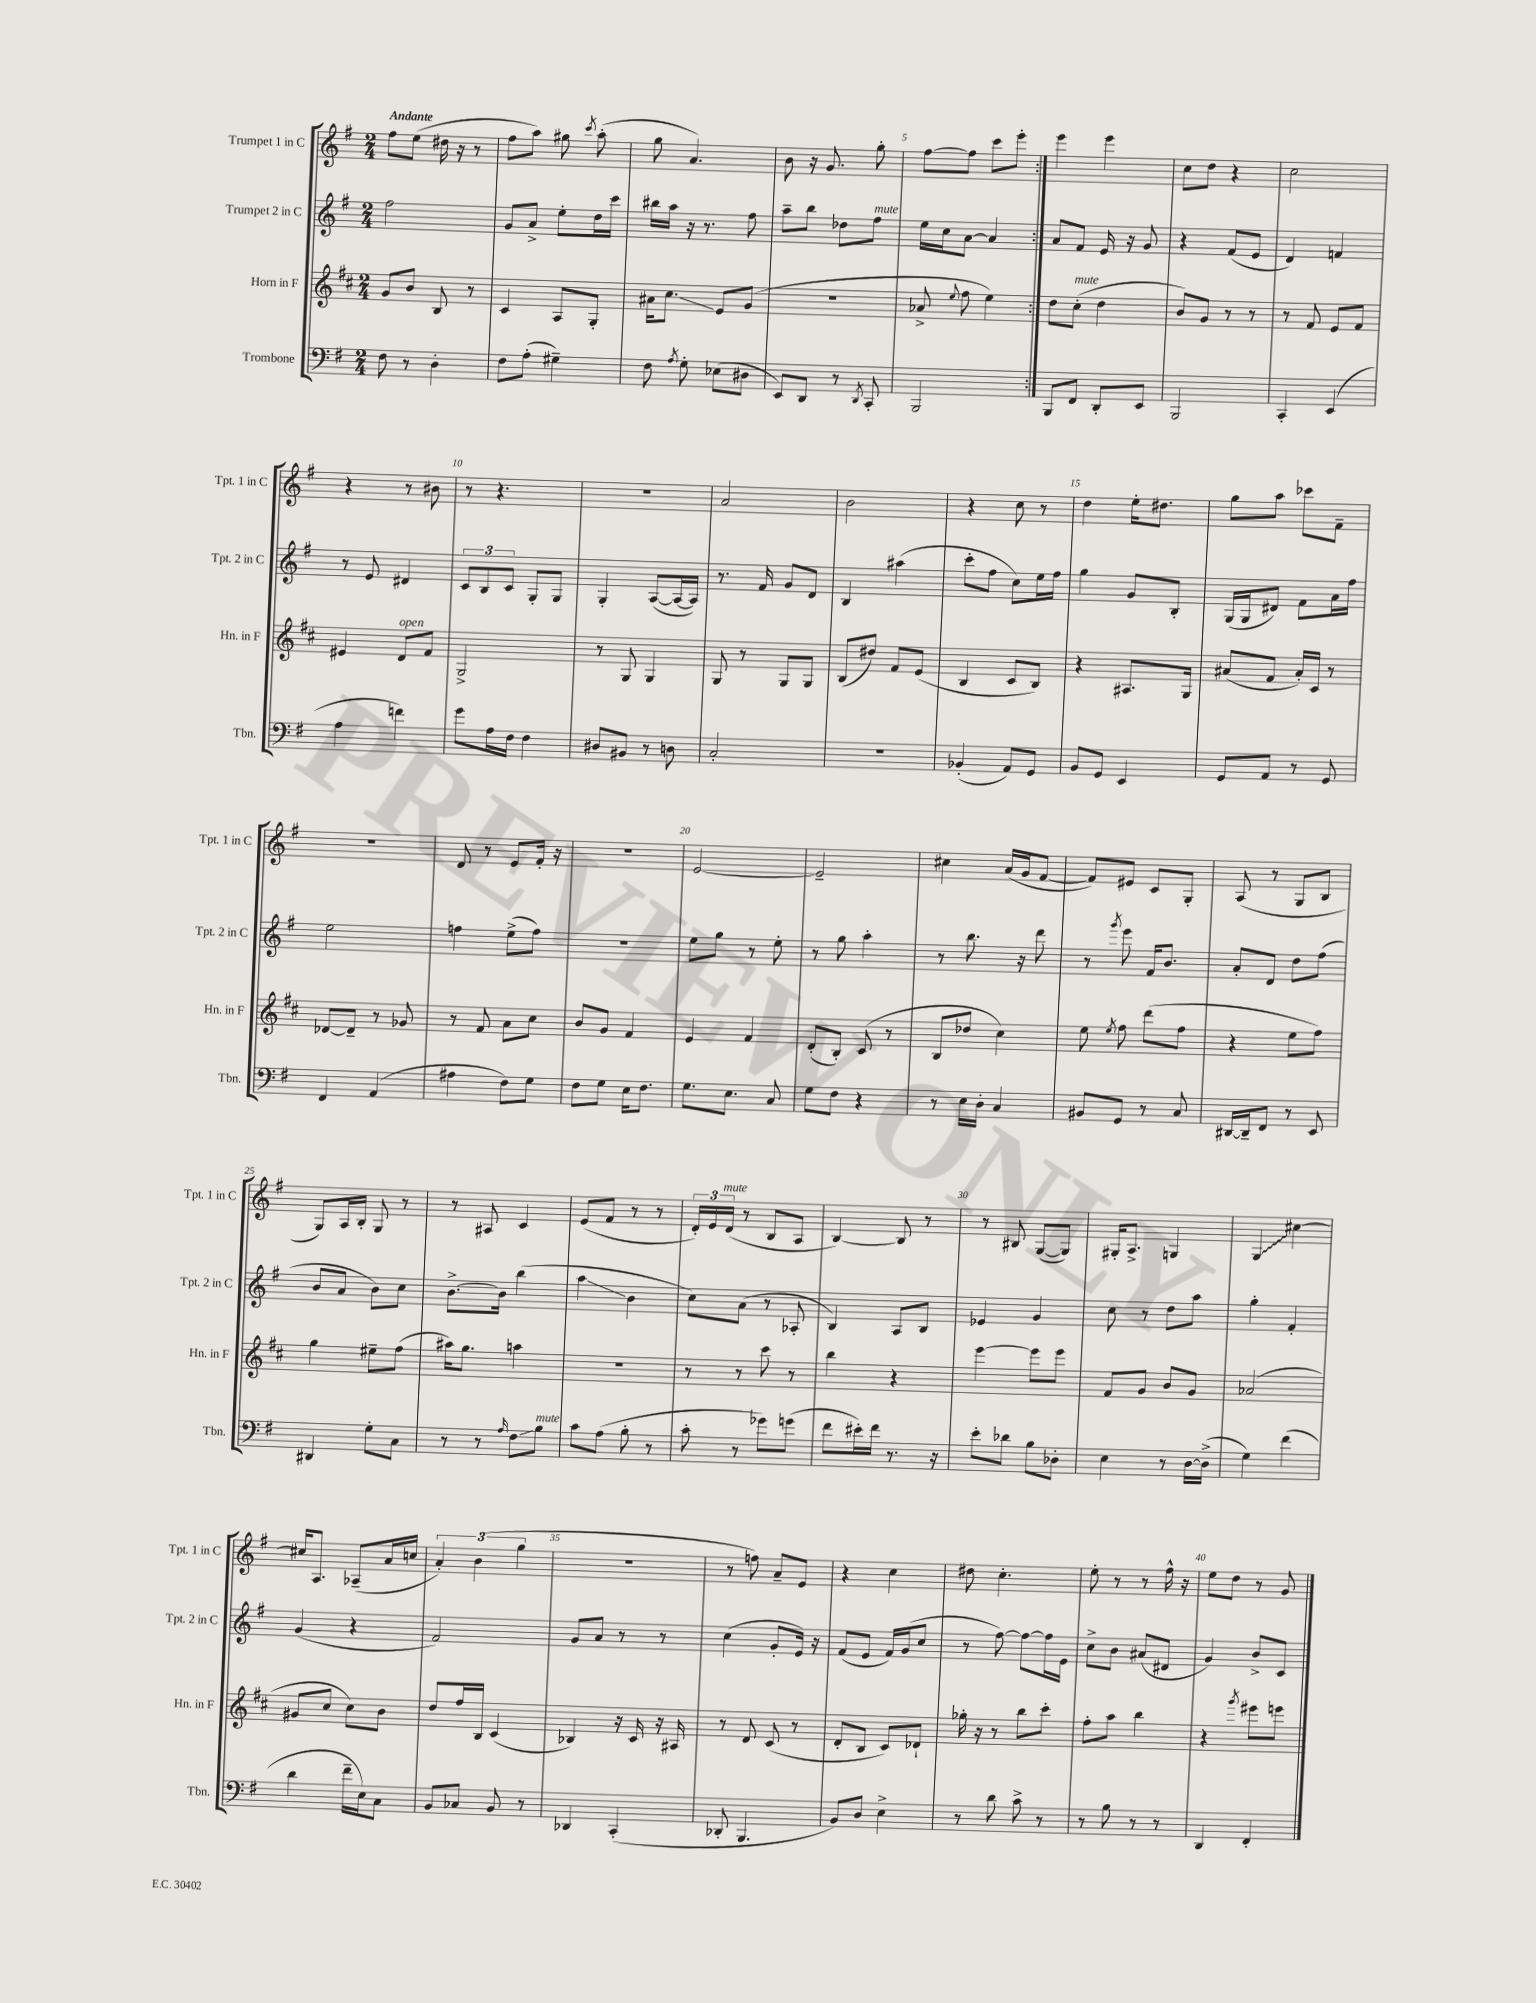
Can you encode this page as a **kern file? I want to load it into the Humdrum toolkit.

**kern	**kern	**kern	**kern
*staff4	*staff3	*staff2	*staff1
*clefF4	*clefG2	*clefG2	*clefG2
*k[f#]	*k[f#c#]	*k[f#]	*k[f#]
*M2/4	*M2/4	*M2/4	*M2/4
8F#\	8g/L	2ff#\	8ff#\L
8r	8b/J	.	(8ee\J
4D'\	8B/	.	16dd#\
.	.	.	16r
.	8r	.	8r
=	=	=	=
8F#\L	4c#/	8g/L	8ff#\L
(8A'\J	.	8a^/J	8aa\J)
4G#~\)	8A/L	8ee'\L	8gg#\
.	.	.	8qccc/
.	8G'/J	16dd\L	(8aa'\
.	.	16ccc\JJ	.
=	=	=	=
8F#\	16a#\LK	16bb#\LL	8gg\
.	8.cc#\J	16aa\JJ	.
8qA/	.	.	.
8G'\	.	16r	4.a/)
.	.	8.r	.
(8E-\L	8e/L	.	.
8D#\J	(8g/J	8ff#\	.
=	=	=	=
8EE/L)	2r	8aa~\L	8b\
8DD/J	.	8bb\J	16r
.	.	.	8.g/
8r	.	8dd-\L	.
8qDD/	.	.	.
8CC'/	.	8ff#\J	8gg'\
=	=	=	=
2BBB/	8a-^/	16ee\LL	[8ff#\L
.	.	16cc\J	.
.	8qqee/	.	.
.	8ff#\	[8a\J	8ff#\]J
.	4ee\)	4a/]	8ccc\L
.	.	.	8eee'\J
=:|!	=:|!	=:|!	=:|!
8BBB/L	8dd\L	8a/L	4eee\
8FF#/J	(8cc#'\J	8f#/J	.
8DD'/L	4dd\	16e/	4eee\
.	.	16r	.
8EE/J	.	8g/	.
=	=	=	=
2BBB/	8b/L)	4r	8cc\L
.	8g/J	.	8dd\J
.	8r	(8f#/L	4r
.	8r	8e/J	.
=	=	=	=
4CC'/	8r	4d/)	2cc\
.	8f#/	.	.
(4EE/	8e/L	4f/	.
.	8f#/J	.	.
=	=	=	=
4A\	4e#/	8r	4r
.	.	8e/	.
4f\)	8d/L	4d#/	8r
.	8f#/J	.	8b#\
=	=	=	=
8g\L	2G^/	12c/L	8r
.	.	12B/	.
16A\L	.	.	4.r
.	.	12c/J	.
16F#\JJ	.	.	.
4F#\	.	8G'/L	.
.	.	8G/J	.
=	=	=	=
8D#/L	8r	4G'/	2r
8BB#/J	8G/	.	.
8r	4G/	([8A/L	.
8D\	.	16A/_L	.
.	.	16A/]JJ)	.
=	=	=	=
2C'/	8G/	8.r	2a/
.	8r	.	.
.	.	16f#/	.
.	8G/L	8g/L	.
.	8G/J	8d/J	.
=	=	=	=
2r	(8B/L	4B/	2b\
.	8dd#/J)	.	.
.	8f#/L	(4aa#\	.
.	(8e/J	.	.
=	=	=	=
(4BB-'/	4B/	8ccc'\L	4r
.	.	8ff#\J	.
8AA/L)	8c#/L	8cc\L)	8cc\
8GG/J	8B/J)	16ee\L	8r
.	.	16ff#\JJ	.
=	=	=	=
8BB/L	4r	4gg\	4dd\
8GG/J	.	.	.
4EE/	8.A#/L	8g/L	16ee'\LK
.	.	.	8.dd#\J
.	.	8B'/J	.
.	16G/Jk	.	.
=	=	=	=
8GG/L	(8a#/L	(16G/LL	8gg\L
.	.	16G/J	.
8AA/J	8f#/J	8d#/J)	8aa\J
8r	16a#'/LL)	8f#\L	8ccc-\L
.	16c#/JJ	.	.
8GG/	8r	16a\L	8f#~\J
.	.	16ff#\JJ	.
=	=	=	=
4FF#/	[8d-/L	2ee\	2r
.	8d-~/]J	.	.
(4AA/	8r	.	.
.	8g-/	.	.
=	=	=	=
4A#\	8r	4ff\	8d/
.	8f#/	.	8r
8F#\L)	8a\L	(8ee^\L	8e/L
8G\J	8cc#\J	8ff\J)	16f#'/Jk
.	.	.	16r
=	=	=	=
8F#\L	8b/L	2r	2r
8G\J	8g/J	.	.
16E\LK	4f#/	.	.
8.F#\J	.	.	.
=	=	=	=
8.G\L	4e/	8ee\L	[2e/
.	.	8gg\J	.
8.E\J	.	.	.
.	4f#/	8r	.
8C/	.	8ee'\	.
=	=	=	=
8G\L	(8d'/L	8r	2e~/]
8F#\J	8B'/J)	8gg\	.
4r	(8c#/	4aa'\	.
.	8r	.	.
=	=	=	=
8r	8B/L	8r	4cc#\
16E\LL	8dd-/J	8.bb\	.
16D'\JJ	.	.	.
4C/	4cc#\)	.	(16a/LL
.	.	16r	16g/J
.	.	8ddd\	[8f#/J
=	=	=	=
8BB#/L	8ee\	8r	8f#/]L)
.	8qee/	8qggg/	.
8GG/J	8ff#\	8eee\	8e#/J
8r	(8ddd\L	16f#/LK	8c/L
.	.	8.b/J	.
8C/	8ff#\J	.	8G'/J
=	=	=	=
[16DD#/LL	4r	8a'/L	(8A/
16DD#~/]J	.	.	.
8FF#/J	.	8d/J	8r
8r	8ee\L	8dd\L	8G/L
8EE/	8ff#\J)	(8ff#\J	8B/J
=	=	=	=
4DD#/	4gg\	8b/L	8G/L)
.	.	8a/J	16A/L
.	.	.	16B'/JJ
8G'\L	8ee#~\L	8b\L)	8G/
8C\J	(8ff#\J	8cc\J	8r
=	=	=	=
8r	16aa#\LK)	[8.b^\L	8r
.	8.gg\J	.	.
8r	.	.	8A#/
.	.	16b\]Jk	.
16qqA/	.	.	.
8F#\L	4aa\	(4bb\	4c/
8B\J	.	.	.
=	=	=	=
8c\L	2r	4aa\	(8e/L
(8A\J	.	.	8f#/J
8B'\	.	4b\	8r
8r	.	.	8r
=	=	=	=
8c'\	8r	8cc\L)	24d'/LL)
.	.	.	24e/
.	.	.	(24d/JJ
8r	8r	(8a\J	8r
8g-\L)	8ccc#\	8r	8B/L
(8g\J	8r	8A-'/	8A/J
=	=	=	=
8f#\L	4bb\	4B/)	[4B/)
16e#'\L)	.	.	.
16f#\JJ	.	.	.
8.r	4r	8A/L	8B/]
.	.	8B/J	8r
16r	.	.	.
=	=	=	=
8e'\L	[4eee\	4e-/	8r
8d-\J	.	.	8B#/
8B\L	8eee\]L	4g/	([8G/L
8D-'\J	8eee\J	.	8G/]J)
=	=	=	=
4E\	8f#/L	8cc\	16G#'/LK
.	.	.	8.A^/J
.	8g/J	8r	.
8r	8b/L	8dd\L	4G/
[16D\LL	8g/J	8aa\J	.
(16D^\]JJ	.	.	.
=	=	=	=
4G\)	(2a-/	4gg'\	4G/
(4f#\	.	4f#'/	[4cc#\
=	=	=	=
4d\	8g#/L	(4g/	16cc#/]LK
.	.	.	8.A/J
.	8cc#/J	.	.
16f#~\LL	8cc#\L)	4r	(8A-~/L
16E\J)	.	.	.
8C\J	8b\J	.	16a/L
.	.	.	16cc/JJ
=	=	=	=
8BB/L	8dd/L	2f#/)	6a'/)
8C-/J	16ff#/L	.	.
.	.	.	(6b\
.	16B/JJ	.	.
8BB/	(4c#/	.	.
.	.	.	6gg\
8r	.	.	.
=	=	=	=
4DD-/	4B-/)	8g/L	2r
.	.	8a/J	.
(4CC'/	16r	8r	.
.	16c#/	.	.
.	16r	8r	.
.	16A#/	.	.
=	=	=	=
8DD-'/	8r	(4cc\	8r
4.BBB/	8d/	.	8ff\)
.	(8c#/	8g'/L	8a~/L
.	8r	16e/Jk)	8e/J
.	.	16r	.
=	=	=	=
8BB/L)	8d'/L	(8f#/L	4r
8D/J	8B/J	8e/J	.
4E^\	8c#/L)	16f#/LL)	4cc\
.	.	(16g/J	.
.	8d-`/J	8cc/J	.
=	=	=	=
8r	16gg-'\	8r	8dd#\
.	16r	.	.
8d\	8r	[8ff#\)	4.cc'\
8c^\	8bb\L	8ff#\_L	.
8r	8ccc#'\J	16ff#\]L	.
.	.	16e\JJ	.
=	=	=	=
8r	8ff#'\L	8cc^\L	8ee'\
8B\	8aa\J	8b\J	8r
8r	4bb\	(8a#/L	8r
8r	.	8d#/J	16ff#^^\
.	.	.	16r
=	=	=	=
4DD/	4r	4g/)	8ee\L
.	.	.	8dd\J
.	8qggg/	.	.
4FF#'/	8eee#\L	8b^/L	8r
.	8eee\J	8c/J	8g/
==	==	==	==
*-	*-	*-	*-
